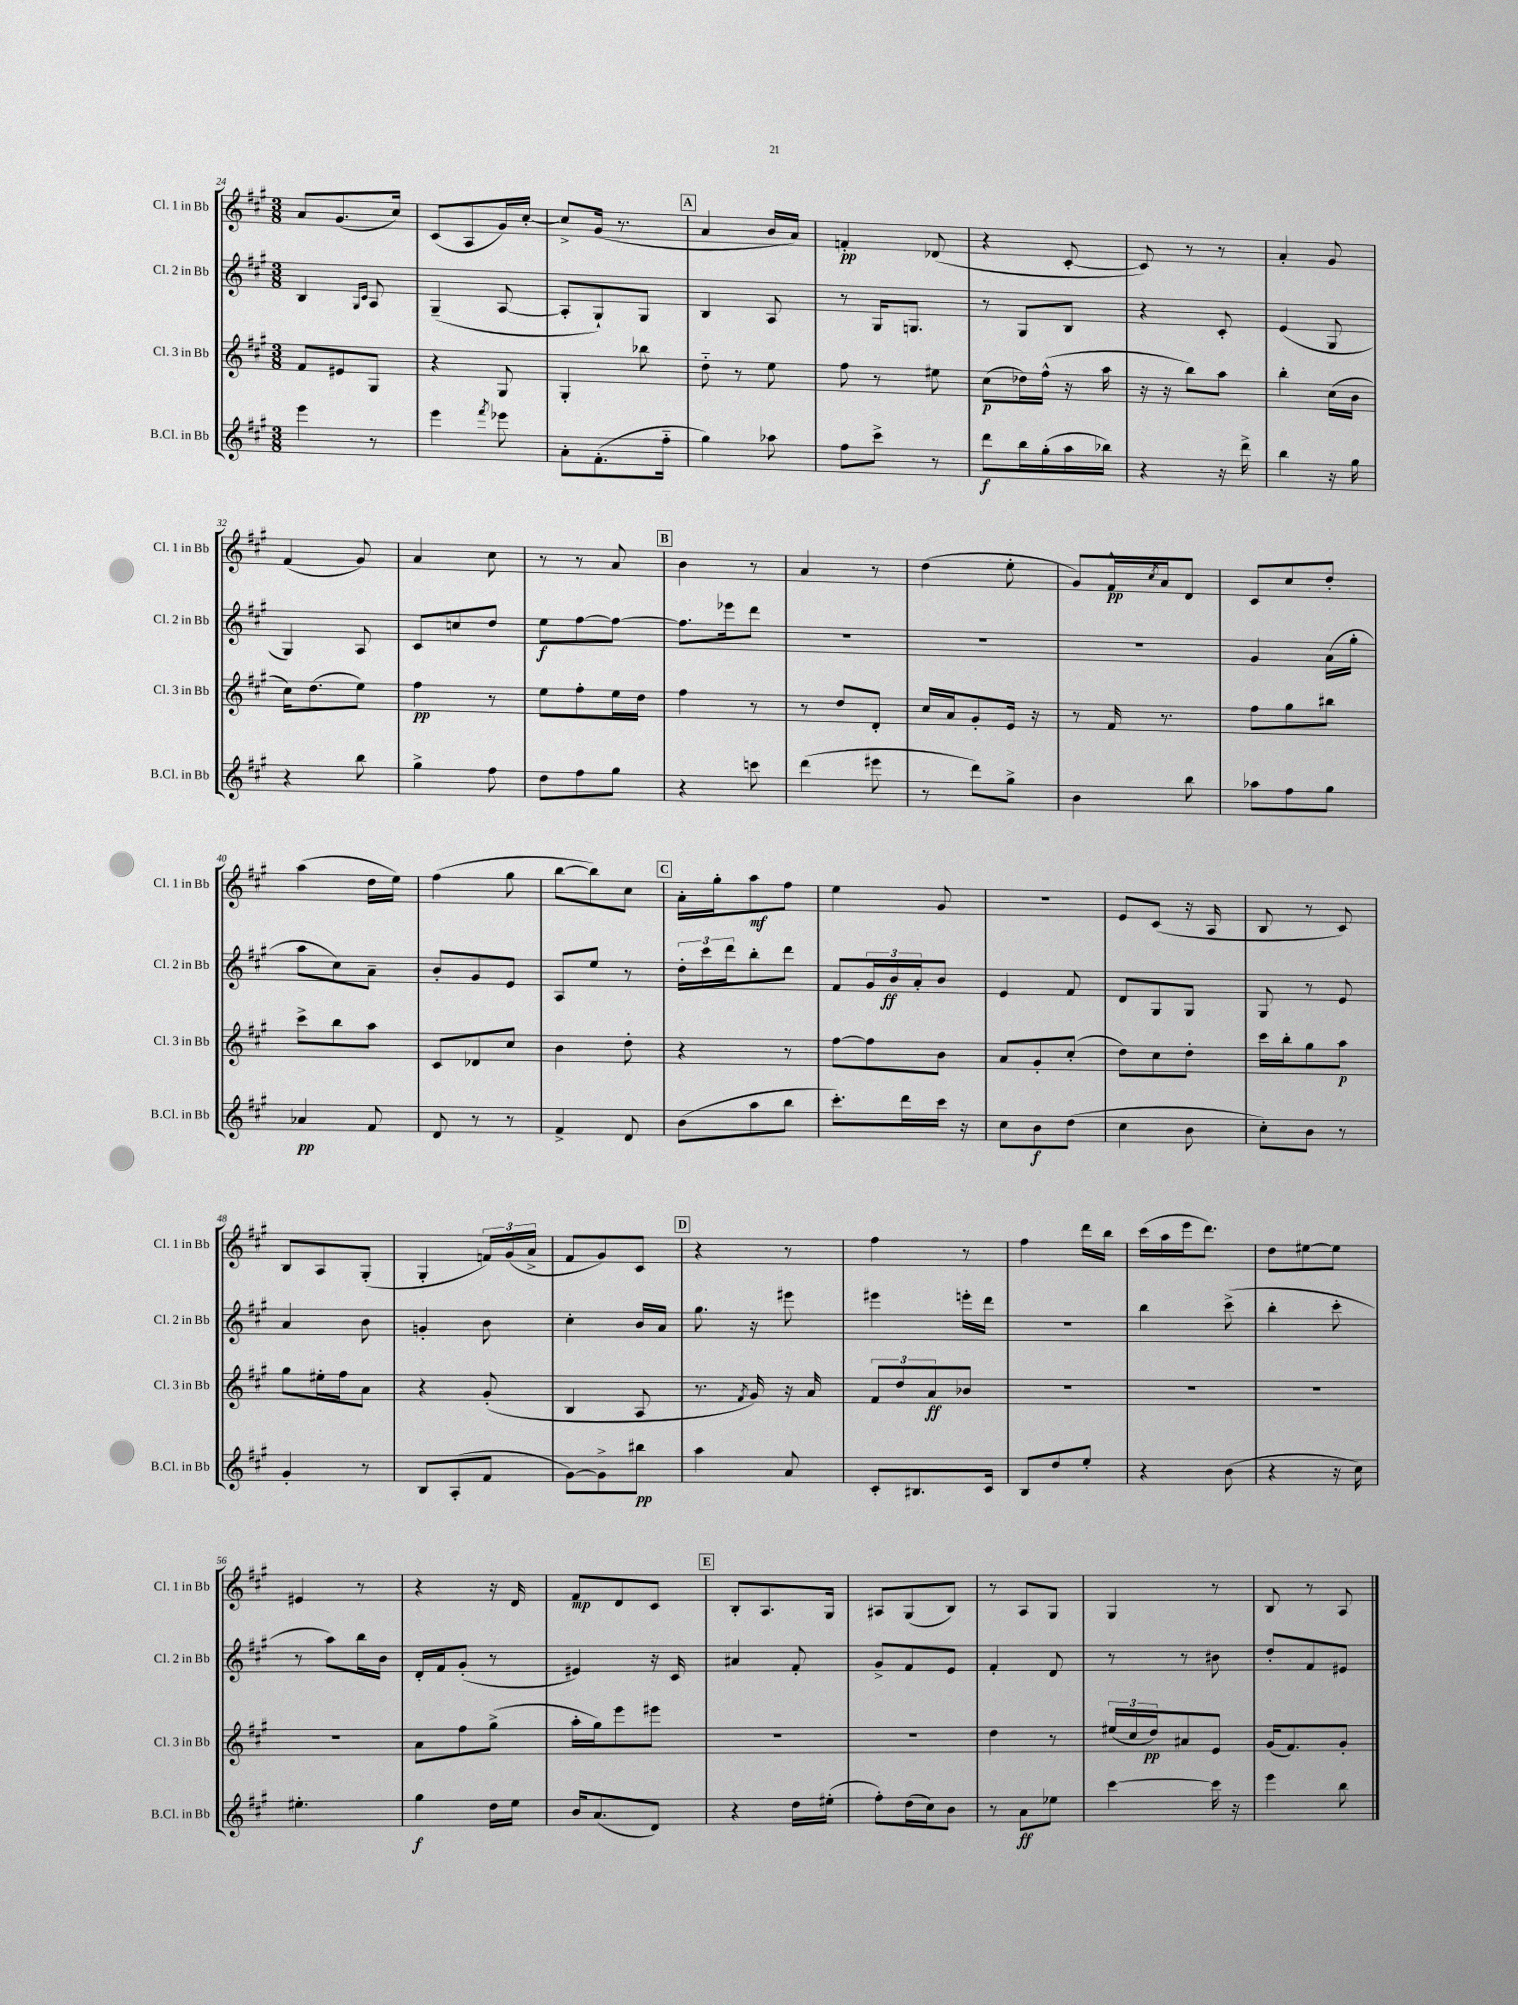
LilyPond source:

<<
\new StaffGroup <<
\new Staff = "s0" \with { instrumentName = "Cl. 1 in Bb" shortInstrumentName = "Cl. 1 in Bb" } {
    \clef treble \key a \major \numericTimeSignature \time 3/8
    a'8 gis'8.( cis''16) |
    cis'8( a8 gis'16) cis''16~-. |
    cis''8-> gis'16( r8. |
    \mark \markup { \box "A" } a'4 b'16 a'16) |
    f'4-.\pp des'8( |
    r4 cis'8~-. |
    cis'8) r8 r8 |
    a'4-. gis'8 |
    fis'4( gis'8) |
    a'4 cis''8 |
    r8 r8 a'8 |
    \mark \markup { \box "B" } b'4 r8 |
    a'4 r8 |
    d''4( e''8-. |
    gis'8) fis'16-^\pp \acciaccatura { cis''8 } a'16 d'8 |
    cis'8 cis''8 d''8-. |
    a''4( d''16 e''16) |
    fis''4( gis''8 |
    b''8~ b''8) cis''8 |
    \mark \markup { \box "C" } a'16-. gis''16-. a''8\mf fis''8 |
    e''4 gis'8 |
    r4. |
    e'8 cis'8( r16 a16 |
    b8 r8 cis'8) |
    b8 a8 gis8-.( |
    gis4-. \tuplet 3/2 { f'16) gis'16( a'16-> } |
    fis'8 gis'8) cis'8 |
    \mark \markup { \box "D" } r4 r8 |
    fis''4 r8 |
    fis''4 d'''16 b''16 |
    cis'''16( a''16 e'''16 d'''8.) |
    d''8 eis''8~ eis''8 |
    eis'4 r8 |
    r4 r16 d'16 |
    fis'8\mp d'8 cis'8 |
    \mark \markup { \box "E" } b8-. a8. gis16 |
    ais8 gis8( b8) |
    r8 a8 gis8 |
    gis4 r8 |
    b8 r8 a8 \bar "|." |
}
\new Staff = "s1" \with { instrumentName = "Cl. 2 in Bb" shortInstrumentName = "Cl. 2 in Bb" } {
    \clef treble \key a \major \numericTimeSignature \time 3/8
    b4 \grace { gis16 cis'16 } a8 |
    gis4--( a8~ |
    a8-. gis8-!) gis8 |
    \mark \markup { \box "A" } b4 a8 |
    r8 gis16 g8. |
    r8 gis8 b8 |
    r4 cis'8-. |
    e'4( gis8 |
    gis4) a8 |
    cis'8 c''8 d''8 |
    e''8\f fis''8~ fis''8~ |
    \mark \markup { \box "B" } fis''8. ees'''16 d'''8 |
    R4. |
    R4. |
    R4. |
    gis'4 a'16( gis''16-. |
    a''8 cis''8) a'8-- |
    b'8-. gis'8 e'8 |
    a8 e''8 r8 |
    \mark \markup { \box "C" } \tuplet 3/2 { d''16-. cis'''16 d'''16 } b''8-. d'''8 |
    fis'8 \tuplet 3/2 { gis'16 b'16\ff a'16-. } b'8 |
    e'4 fis'8 |
    d'8 gis8 gis8 |
    gis8 r8 e'8 |
    a'4 b'8 |
    g'4-. b'8 |
    cis''4-. b'16 a'16 |
    \mark \markup { \box "D" } gis''8. r16 eis'''8 |
    eis'''4 e'''16-. d'''16 |
    R4. |
    b''4 cis'''8->( |
    b''4-. cis'''8-. |
    r8 a''8) b''16 b'16 |
    d'16-. fis'16 gis'8-.( r8 |
    eis'4) r16 cis'16 |
    \mark \markup { \box "E" } ais'4 fis'8-. |
    gis'8-> fis'8 e'8 |
    fis'4-. d'8 |
    r8 r8 bis'8 |
    d''8-. fis'8 eis'8 \bar "|." |
}
\new Staff = "s2" \with { instrumentName = "Cl. 3 in Bb" shortInstrumentName = "Cl. 3 in Bb" } {
    \clef treble \key a \major \numericTimeSignature \time 3/8
    fis'8 eis'8 gis8 |
    r4 gis8 |
    gis4-. bes''8 |
    \mark \markup { \box "A" } d''8-_ r8 e''8 |
    fis''8 r8 eis''8 |
    cis''8\p( des''16) fis''16-^( r16 a''16 |
    r16 r16 b''8) a''8 |
    b''4-. cis''16( b'16 |
    cis''16) d''8.( e''8) |
    fis''4\pp r8 |
    e''8 fis''8-. e''16 d''16 |
    \mark \markup { \box "B" } fis''4 r8 |
    r8 d''8 d'8-. |
    cis''16 a'16 gis'8-. e'16 r16 |
    r8 fis'16 r8. |
    fis''8 gis''8 bis''8 |
    cis'''8-> b''8 a''8 |
    cis'8 des'8 cis''8 |
    b'4 d''8-. |
    \mark \markup { \box "C" } r4 r8 |
    fis''8~ fis''8 b'8 |
    a'8 gis'8-. cis''8-.( |
    d''8) cis''8 d''8-. |
    cis'''16 b''16-. gis''8 a''8\p |
    gis''8 eis''16-. fis''16 a'8 |
    r4 gis'8-.( |
    b4 a8 |
    \mark \markup { \box "D" } r8. \acciaccatura { fis'8 } gis'16) r16 a'16 |
    \tuplet 3/2 { fis'8 d''8 a'8\ff } bes'8 |
    R4. |
    R4. |
    R4. |
    R4. |
    a'8 fis''8 gis''8->( |
    a''16-. gis''16) e'''8 eis'''8 |
    \mark \markup { \box "E" } R4. |
    R4. |
    d''4 r8 |
    \tuplet 3/2 { eis''16( cis''16 d''16\pp) } ais'8 e'8 |
    gis'16( fis'8.) gis'8-. \bar "|." |
}
\new Staff = "s3" \with { instrumentName = "B.Cl. in Bb" shortInstrumentName = "B.Cl. in Bb" } {
    \clef treble \key a \major \numericTimeSignature \time 3/8
    e'''4 r8 |
    e'''4 \acciaccatura { fis'''8 } ees'''8 |
    a'8-. fis'8.-.( fis''16-_ |
    \mark \markup { \box "A" } gis''4) aes''8 |
    fis''8 cis'''8-> r8 |
    d'''8\f b''16 gis''16-.( a''16 bes''16) |
    r4 r16 d'''16-> |
    b''4 r16 gis''16 |
    r4 b''8 |
    gis''4-> fis''8 |
    d''8 fis''8 gis''8 |
    \mark \markup { \box "B" } r4 c'''8 |
    d'''4( eis'''8 |
    r8 d'''8) gis''8-> |
    b'4 b''8 |
    aes''8 fis''8 gis''8 |
    aes'4\pp fis'8 |
    d'8 r8 r8 |
    fis'4-> d'8 |
    \mark \markup { \box "C" } b'8( a''8 b''8 |
    cis'''8.-.) d'''16 cis'''16 r16 |
    cis''8 b'8\f d''8( |
    cis''4 b'8 |
    cis''8-.) b'8 r8 |
    gis'4-. r8 |
    b8 a8-.( fis'8 |
    gis'8~) gis'8-> bis''8\pp |
    \mark \markup { \box "D" } a''4 a'8 |
    cis'8-. bis8. cis'16 |
    b8 d''8 e''8-. |
    r4 b'8( |
    r4 r16 cis''16) |
    eis''4.-. |
    gis''4\f d''16 e''16 |
    b'16 a'8.( d'8) |
    \mark \markup { \box "E" } r4 d''16 eis''16-.( |
    fis''8-.) d''16( cis''16) b'8 |
    r8 a'8\ff ees''8 |
    cis'''4~ cis'''16 r16 |
    e'''4 b''8 \bar "|." |
}
>>
>>
\layout { \context { \Score currentBarNumber = #24 } }
